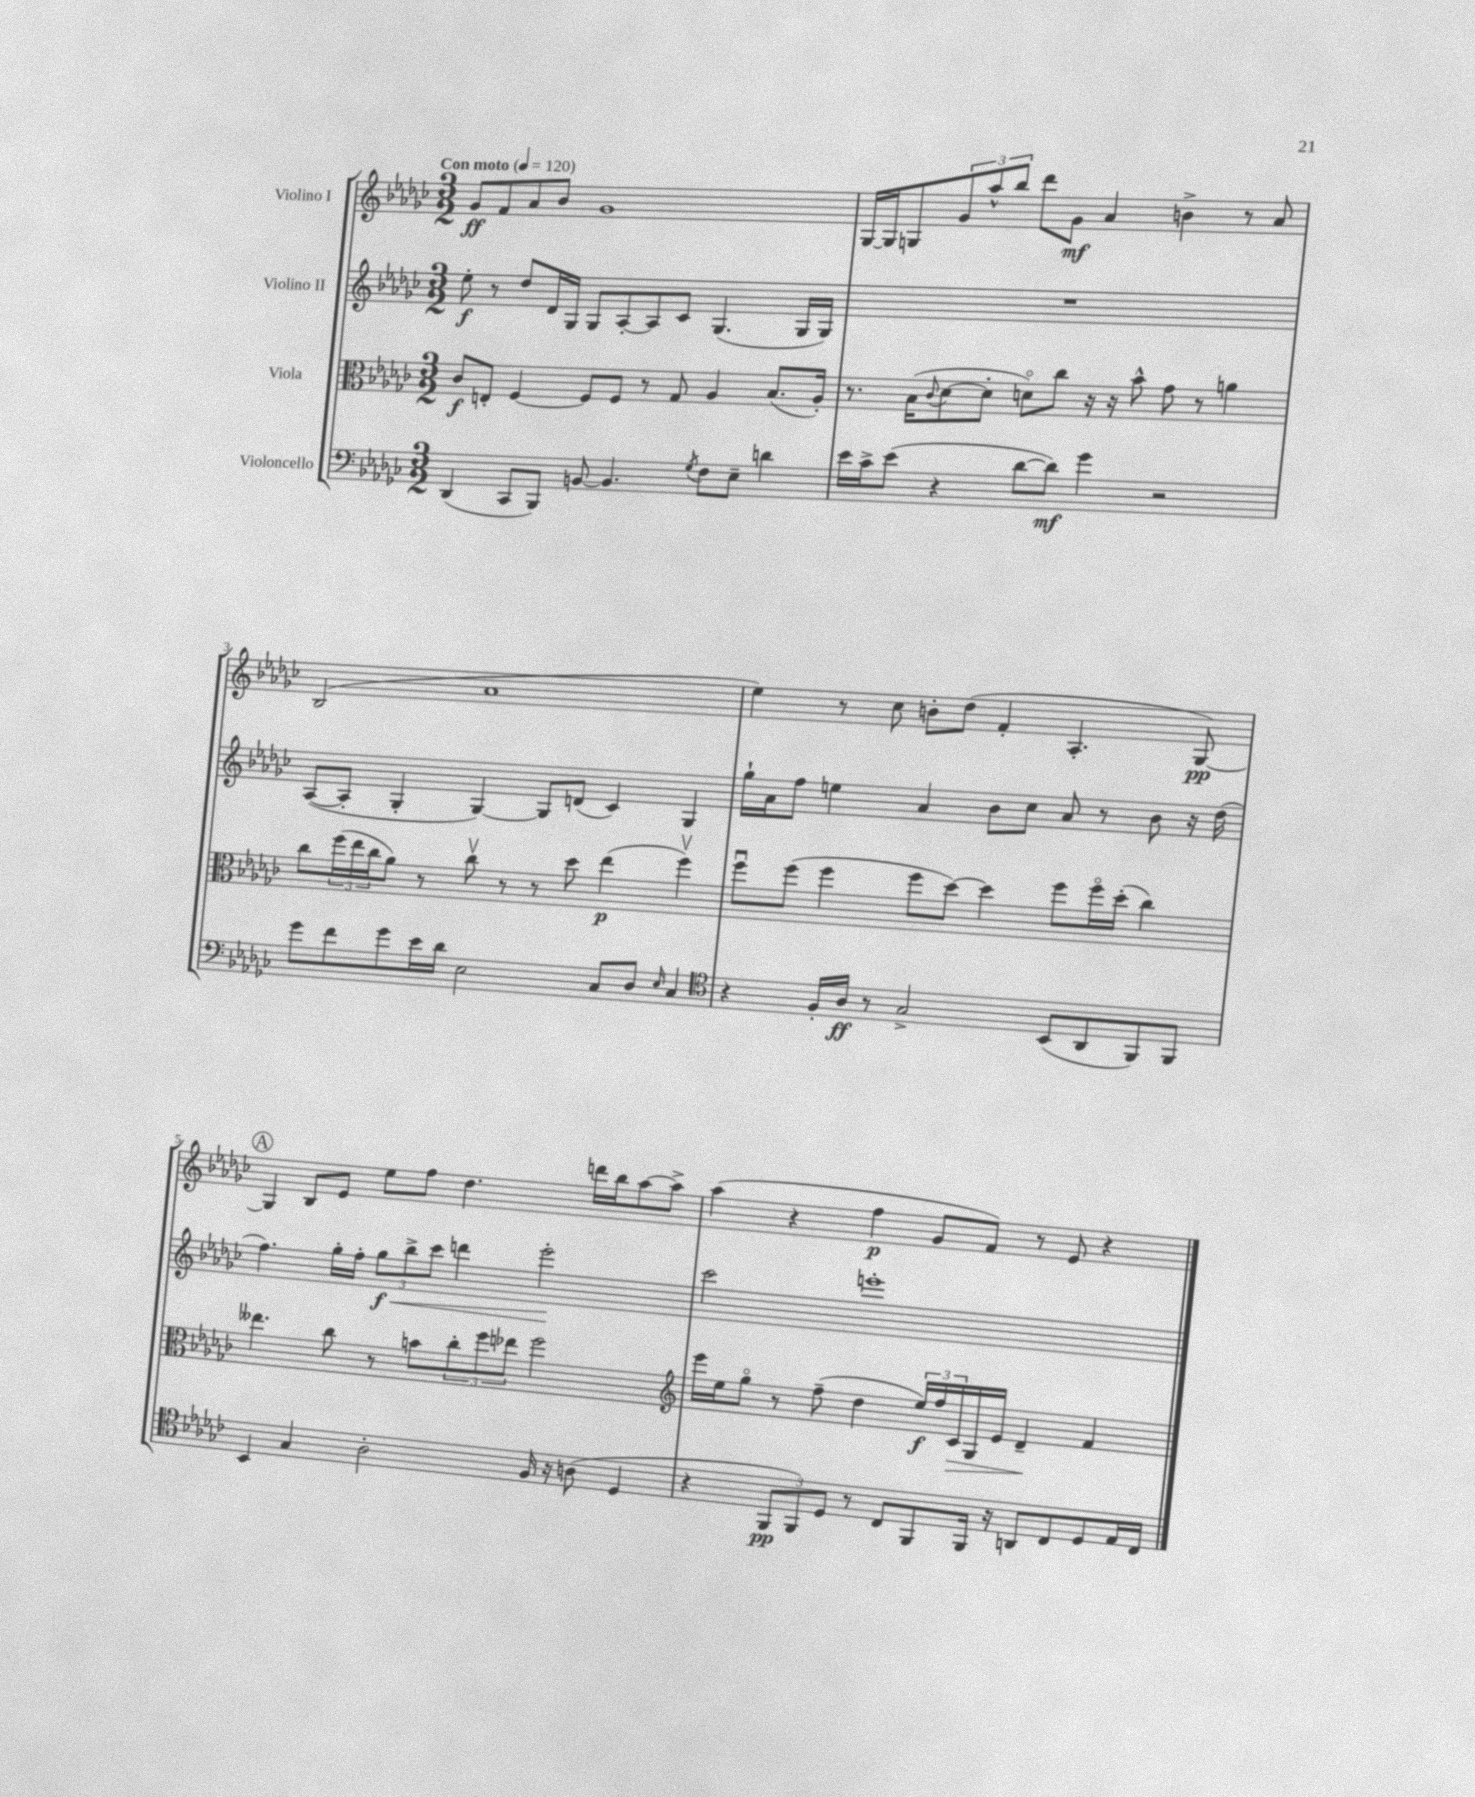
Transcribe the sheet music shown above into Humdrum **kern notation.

**kern	**kern	**kern	**kern
*staff4	*staff3	*staff2	*staff1
*clefF4	*clefC3	*clefG2	*clefG2
*k[b-e-a-d-g-c-]	*k[b-e-a-d-g-c-]	*k[b-e-a-d-g-c-]	*k[b-e-a-d-g-c-]
*M3/2	*M3/2	*M3/2	*M3/2
*MM120	*MM120	*MM120	*MM120
(4DD-	8c-	8ee-'	8g-
.	8E'	8r	8f
8CC-	[4F	8dd-	8a-
8BBB-)	.	16d-	8b-
.	.	16G-	.
[8BB	8F]	8G-	1g-
4.BB]	8F	[8A-'	.
.	8r	8A-]	.
.	8G-	8c-	.
8qG-	.	.	.
8F	4A-	(4.G-	.
8E-~	.	.	.
4d	(8.B-	.	.
.	.	16G-	.
.	16A-')	16G-)	.
=	=	=	=
16e-	8.r	1.r	[16G-
16c-^	.	.	16G-]
(8e-	.	.	8G
.	(16B-	.	.
.	8qqc-	.	.
4r	[8d-	.	12g-
.	.	.	12aa-^^
.	8d-']	.	.
.	.	.	12bb-
[8d-	8do)	.	8ddd-
8d-])	8cc-	.	8g-
4g-	16r	.	4a-
.	16r	.	.
.	8b-^^	.	.
2r	8g-	.	4b^
.	8r	.	.
.	4a	.	8r
.	.	.	8a-
=	=	=	=
8g-	8cc-	([8A-	(2B-
8f	(24ff	8A-']	.
.	24ee-	.	.
.	24cc-	.	.
8g-	8a-)	4G-'	.
16e-	8r	.	.
16d-	.	.	.
2E-	8cc-v	[4G-)	1a-
.	8r	.	.
.	8r	8G-]	.
.	8dd-	(8d	.
8C-	(4ee-	4c-)	.
8D-	.	.	.
16qqE-	.	.	.
4C-	4ffv)	4G-	.
=	=	=	=
*clefC4	*	*	*
4r	8ffu	16gg-`	4ee-)
.	.	16a-	.
.	(8ff	8ff	.
16F'	4ff	4ee	8r
16A-	.	.	.
8r	.	.	8cc-
2G-^	8ff	4a-	8b'
.	[8dd-)	.	(8dd-
.	4dd-]	8b-	4f'
.	.	8cc-	.
(8BB-	8ff	8a-	4.A-'
8AA-	16ffo	8r	.
.	(16dd-'	.	.
8FF)	4cc-)	8b-	.
8FF	.	16r	[8G-)
.	.	(16dd-	.
=	=	=	=
4BB-	4.ee--	4.ff)	4G-]
4G-	.	.	8B-
.	8cc-	16gg-'	8e-
.	.	16ff'	.
2A-'	8r	12gg-	8ee-
.	.	12bb-^	.
.	8b	.	8ff
.	.	12ccc-	.
.	12cc-'	4ddd	4.dd-
.	12ff	.	.
.	12ee-	.	.
16F	2ff	2eee-'	.
16r	.	.	.
(8A	.	.	16ddd
.	.	.	16bb-
4D-	.	.	[8aa-
.	.	.	8aa-^]
=	=	=	=
*	*clefG2	*	*
4r	16eee-	2ccc-	(4aa-
.	16ee-	.	.
.	8gg-o	.	.
12FF	8r	.	4r
12FF)	.	.	.
.	(8ff~	.	.
12D-	.	.	.
8r	4dd-	1eee'	4ff
8C-	.	.	.
8FF	24ee-)	.	8g-
.	24ff	.	.
.	24c-	.	.
16FF	16G-	.	8f)
16r	16e-	.	.
8AA	4d-~	.	8r
8C-	.	.	8e-
8D-	4f	.	4r
16E-	.	.	.
16C-	.	.	.
==	==	==	==
*-	*-	*-	*-
